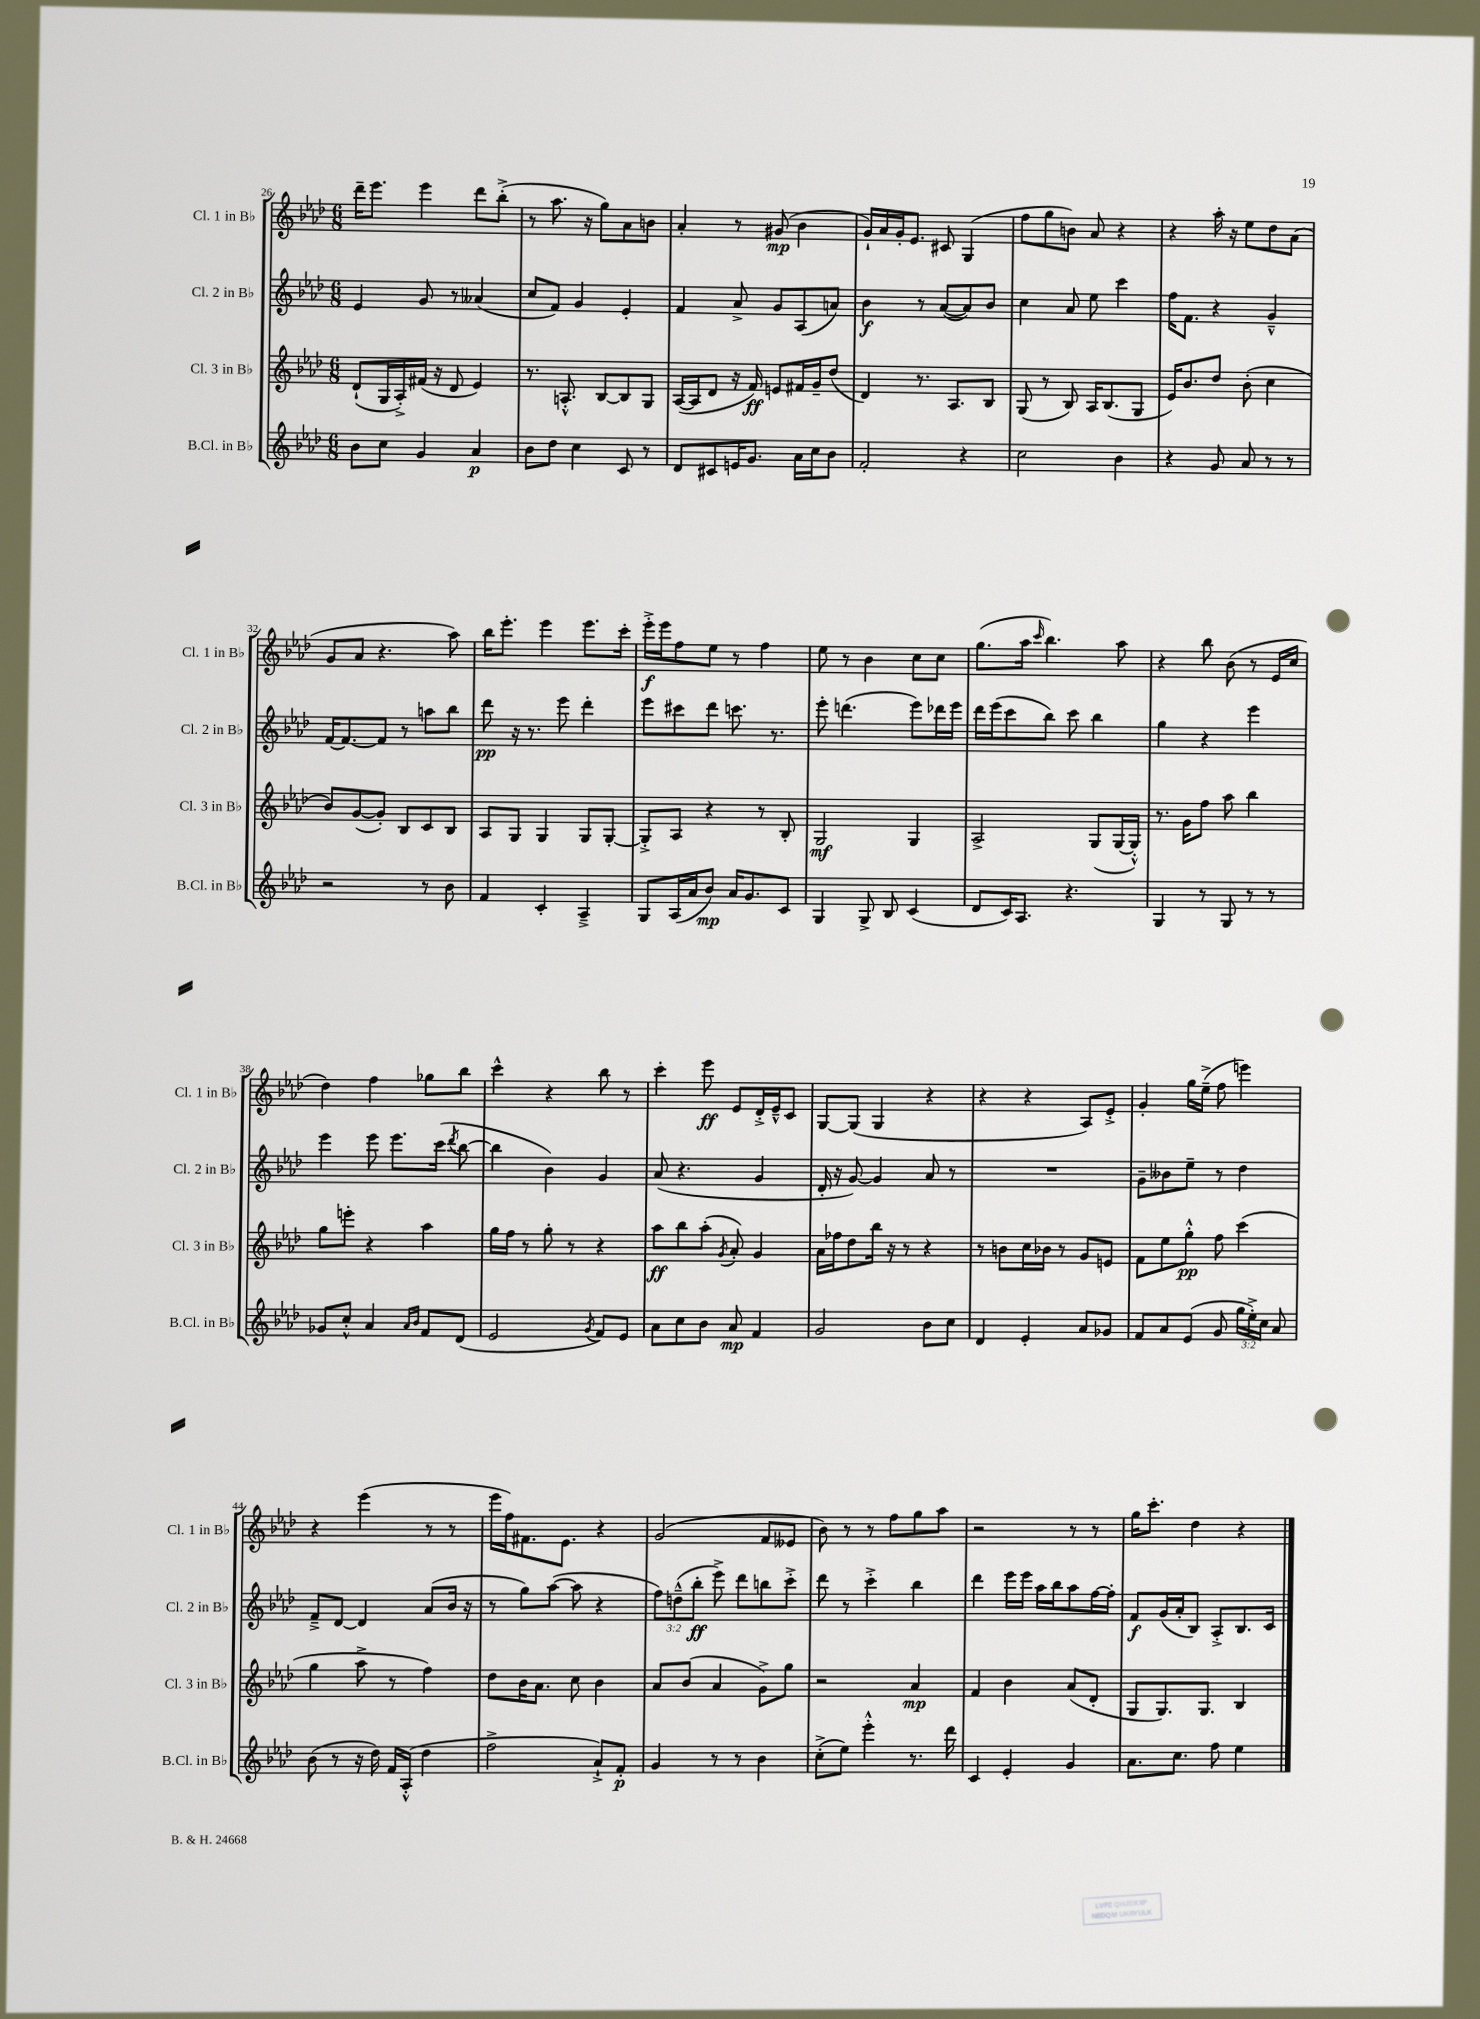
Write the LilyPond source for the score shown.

<<
\new StaffGroup <<
\new Staff = "s0" \with { instrumentName = "Cl. 1 in Bb" shortInstrumentName = "Cl. 1 in Bb" } {
    \clef treble \key aes \major \numericTimeSignature \time 6/8
    \autoBeamOff des'''16[-- ees'''8.] ees'''4 des'''8[ bes''8]-.->( |
    r8 aes''8. r16 g''8[) aes'8 b'8] |
    aes'4-. r8 gis'8\mp( bes'4 |
    g'16[-!) aes'16 g'16-. ees'8.] cis'8 g4( |
    f''8[ g''8 b'8]) aes'8 r4 |
    r4 aes''16-. r16 ees''8[ des''8 aes'8]( |
    g'8[ aes'8] r4. aes''8) |
    bes''16[ ees'''8.]-. ees'''4 ees'''8.[ c'''16]-. |
    ees'''16[-.->\f ees'''16 f''8 ees''8] r8 f''4 |
    ees''8 r8 bes'4 c''8[ c''8] |
    g''8.[( aes''16] \grace { c'''16 } bes''4.) aes''8 |
    r4 bes''8 bes'8( r8 ees'16[ c''16] |
    des''4) f''4 ges''8[ bes''8] |
    c'''4-^ r4 bes''8 r8 |
    c'''4-. ees'''8\ff ees'8[ des'16-.-> ees'16---^ c'8] |
    g8[~ g8]( g4 r4 |
    r4 r4 aes8[) ees'8]-.-> |
    g'4-. g''16[ ees''16]--->( f''8 e'''4) |
    r4 ees'''4( r8 r8 |
    ees'''16[ f''16) fis'8. ees'8.] r4 |
    g'2( f'8[ eeses'8] |
    bes'8) r8 r8 f''8[ g''8 aes''8] |
    r2 r8 r8 |
    g''16[ c'''8.]-. des''4 r4 \bar "|." |
}
\new Staff = "s1" \with { instrumentName = "Cl. 2 in Bb" shortInstrumentName = "Cl. 2 in Bb" } {
    \clef treble \key aes \major \numericTimeSignature \time 6/8 \override Staff.TupletNumber.text = #tuplet-number::calc-fraction-text
    \autoBeamOff ees'4 g'8 r8 aeses'4( |
    c''8[ f'8]) g'4 ees'4-. |
    f'4 aes'8-> g'8[ aes8( a'8]) |
    bes'4\f r8 aes'8[~( aes'8) bes'8] |
    c''4 aes'8 ees''8 c'''4 |
    f''16[ f'8.] r4 g'4---^ |
    f'16[~ f'8.~ f'8] r8 a''8[ bes''8] |
    des'''8\pp r16 r8. ees'''8 des'''4-. |
    ees'''8[ cis'''8 des'''8] c'''8. r8. |
    ees'''8-. d'''4.( ees'''8[) des'''16 ees'''16] |
    des'''16[ ees'''16( c'''8 bes''8]) c'''8 bes''4 |
    g''4 r4 ees'''4 |
    ees'''4 ees'''8 ees'''8.[ c'''16]( \acciaccatura { des'''8 } bes''8~ |
    bes''4 bes'4) g'4 |
    aes'8( r4. g'4 |
    des'16-. r16 g'8~) g'4 aes'8 r8 |
    R2. |
    g'8[-- beses'8 ees''8]-- r8 des''4 |
    f'8[---> des'8]~ des'4 aes'8[( bes'16] r16 |
    r8 g''8[) aes''8]~( aes''8 r4 |
    \tuplet 3/2 { f''8[) d''8---^( bes''8]-.\ff } ees'''8->) des'''8[ b''8 c'''8]-.-> |
    des'''8 r8 c'''4-.-> bes''4 |
    des'''4 ees'''16[ ees'''16] aes''16[ bes''16 aes''8 f''16~ f''16]-. |
    f'8[\f g'16( aes'16-. bes8]) aes8[-.-> bes8. c'16] \bar "|." |
}
\new Staff = "s2" \with { instrumentName = "Cl. 3 in Bb" shortInstrumentName = "Cl. 3 in Bb" } {
    \clef treble \key aes \major \numericTimeSignature \time 6/8
    \autoBeamOff des'8[-!( g16 aes16-.->) fis'16]( r16 des'8 ees'4) |
    r8. a8.-.-^ bes8[~ bes8 g8] |
    aes16[~( aes16 des'8] r16 f'16\ff) e'8[ fis'16 g'16-- des''8]( |
    des'4) r8. aes8.[ bes8] |
    g8( r8 bes8) aes16[ bes8.( g8] |
    ees'16[) bes'8. des''8] bes'8-.( c''4 |
    bes'8[) g'8~( g'8]-.) bes8[ c'8 bes8] |
    aes8[ g8] g4 g8[ g8]~-. |
    g8[-.-> aes8] r4 r8 bes8-. |
    g2\mf g4 |
    aes2-> g8[( g16~ g16]-.-^) |
    r8. g'16[ f''8] aes''8 bes''4 |
    g''8[ e'''8]-. r4 aes''4 |
    g''16[ f''16] r8 g''8-. r8 r4 |
    aes''8[\ff bes''8 aes''8]-.( \acciaccatura { g'8 } aes'8-.) g'4 |
    aes'16[ fes''16 des''8 bes''16] r16 r8 r4 |
    r8 b'8[ c''16 bes'16] r8 g'8[ e'8] |
    f'8[ ees''8 g''8]-.-^\pp f''8 c'''4( |
    g''4 aes''8-> r8 f''4) |
    des''8[ bes'16 aes'8.] c''8 bes'4 |
    aes'8[ bes'8]( aes'4 g'8[->) g''8] |
    r2 aes'4\mp |
    f'4 bes'4 aes'8[( des'8]-. |
    g8[ g8.) g8.] bes4 \bar "|." |
}
\new Staff = "s3" \with { instrumentName = "B.Cl. in Bb" shortInstrumentName = "B.Cl. in Bb" } {
    \clef treble \key aes \major \numericTimeSignature \time 6/8 \override Staff.TupletNumber.text = #tuplet-number::calc-fraction-text
    \autoBeamOff bes'8[ c''8] g'4 aes'4\p |
    bes'8[ des''8] c''4 c'8 r8 |
    des'8[ cis'8 e'16 g'8.] aes'16[ c''16 bes'8] |
    f'2-. r4 |
    c''2 bes'4 |
    r4 g'8 aes'8 r8 r8 |
    r2 r8 bes'8 |
    f'4 c'4-. aes4---> |
    g8[ aes16( aes'16 bes'8]\mp) aes'16[ g'8. c'8] |
    g4 g8-> bes8 c'4( |
    des'8[ c'16) aes8.] r4. |
    g4 r8 g8 r8 r8 |
    ges'8[ c''8]-.-^ aes'4 \grace { aes'16[ bes'16] } f'8[ des'8]( |
    ees'2 \acciaccatura { g'8 } f'8[) ees'8] |
    aes'8[ c''8 bes'8] aes'8\mp f'4 |
    g'2 bes'8[ c''8] |
    des'4 ees'4-. aes'8[ ges'8] |
    f'8[ aes'8 ees'8]( g'8 \tuplet 3/2 { g''16[ ees''16-.->) c''16] } aes'8 |
    bes'8( r8 r16 des''16) f'16[ aes16]-.-^( des''4 |
    f''2-> aes'8[-!->) f'8]-.\p |
    g'4 r8 r8 bes'4 |
    c''8[-.->( ees''8]) ees'''4-.-^ r8. des'''16 |
    c'4 ees'4-. g'4 |
    aes'8.[ c''8.] f''8 ees''4 \bar "|." |
}
>>
>>
\layout { \context { \Score currentBarNumber = #26 } }
